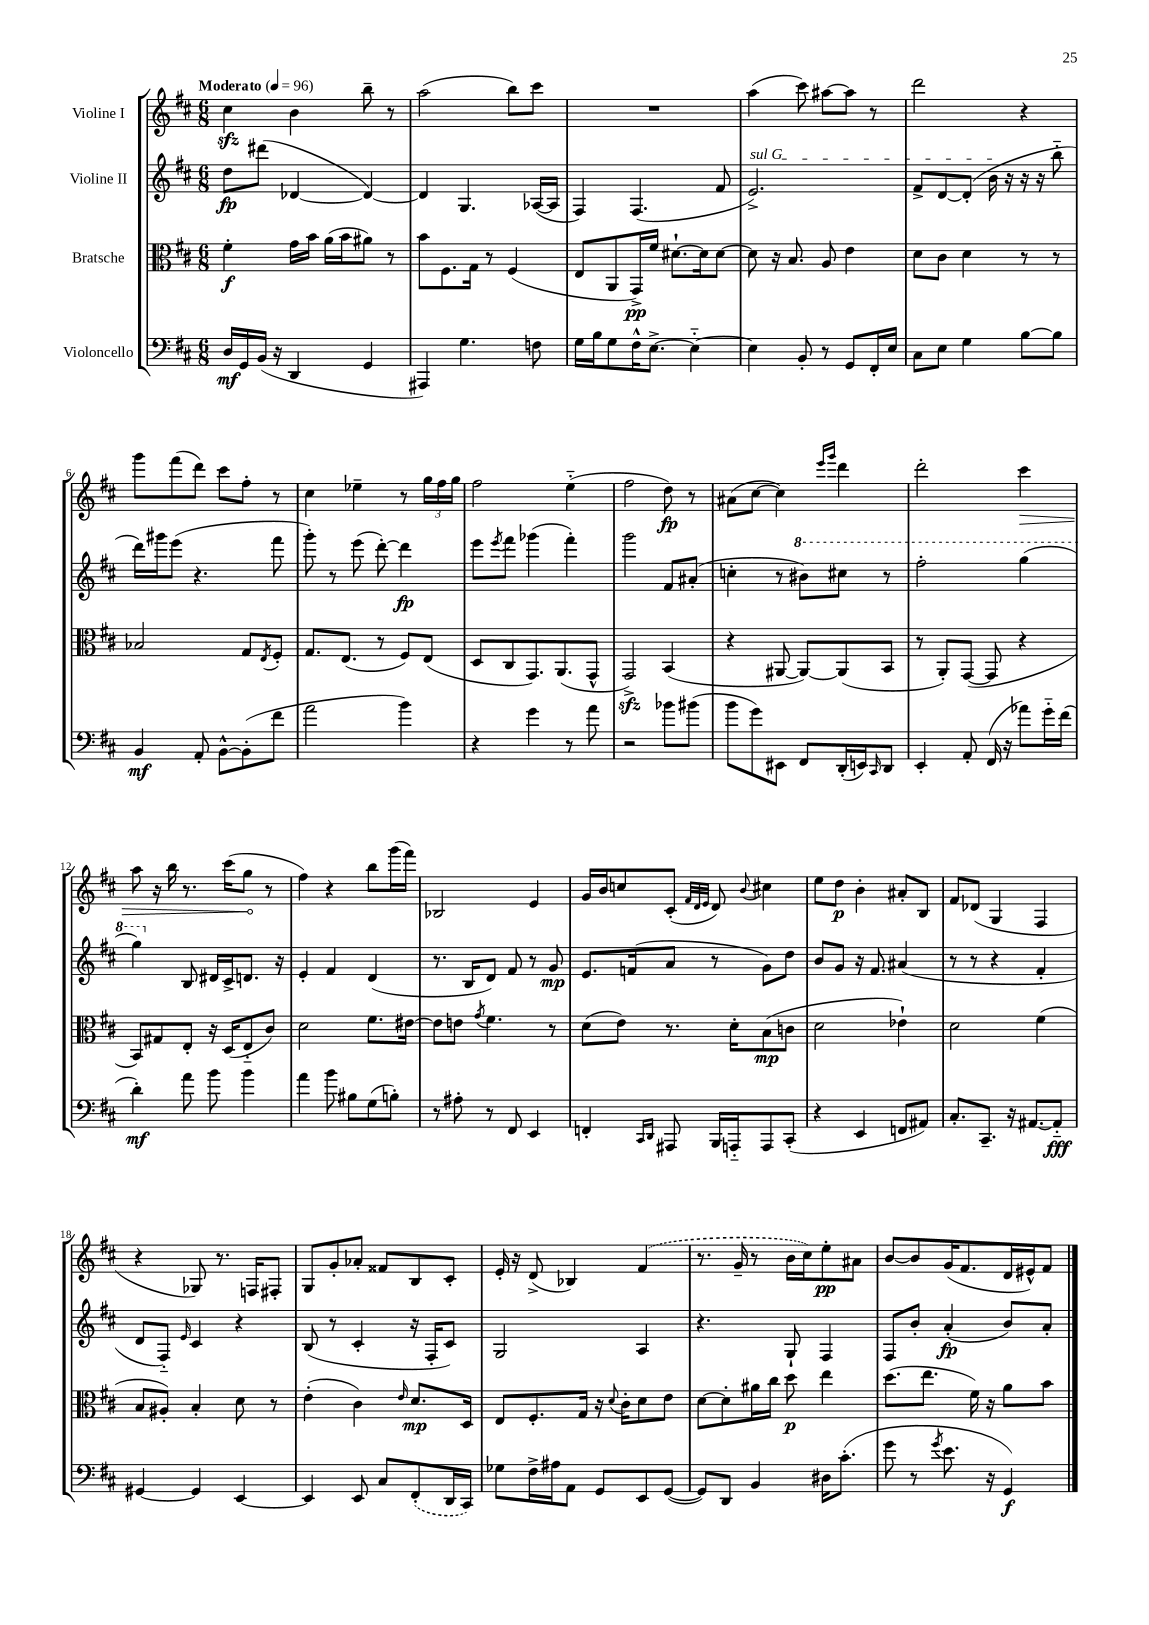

**kern	**kern	**kern	**kern
*staff4	*staff3	*staff2	*staff1
*clefF4	*clefC3	*clefG2	*clefG2
*k[f#c#]	*k[f#c#]	*k[f#c#]	*k[f#c#]
*M6/8	*M6/8	*M6/8	*M6/8
*MM96	*MM96	*MM96	*MM96
16D/LL	4f#'\	8dd\L	4cc#\
16GG/	.	.	.
(16BB/JJ	.	(8ddd#\J	.
16r	.	.	.
4DD/	16g\LL	[4d-/	4b\
.	16b\JJ	.	.
.	(16a\LL	.	.
.	16b\J	.	.
4GG/	8a#\J)	4d-/_)	8bb~\
.	8r	.	8r
=	=	=	=
4AAA#/)	8b\L	4d-/]	(2aa\
.	8.F#\	.	.
4.G\	.	4.G/	.
.	16G\Jk	.	.
.	8r	.	.
.	(4F#/	.	8bb\L)
8F\	.	([16A-/LL	8ccc#\J
.	.	16A-/]JJ	.
=	=	=	=
16G\LL	8E/L	4F#/)	2.r
16B\J	.	.	.
8G\	8AA/	.	.
16F#^^\K	16GG^/L)	(4.F#/	.
[8.E^\J	16f#/JJ	.	.
.	[8.d#`\L	.	.
4E'~\_	.	.	.
.	16d#\]k	.	.
.	[8d#\J	8f#/	.
=	=	=	=
4E\]	8d#\]	2.e^/)	(4aa\
.	16r	.	.
.	8.B/	.	.
8BB'/	.	.	8ccc#\)
8r	8A/	.	[8aa#\L
8GG/L	4e\	.	8aa#\]J
16FF#'/L	.	.	8r
16E/JJ	.	.	.
=	=	=	=
8C#\L	8d\L	8f#^/L	2ddd\
8E\J	8c#\J	[8d/	.
4G\	4d\	(8d'/]J	.
.	.	16b\	.
.	.	16r	.
[8B\L	8r	16r	4r
.	.	16r	.
8B\]J	8r	8bb'~\	.
=	=	=	=
4BB/	2B-/	16ddd\LL)	8ggg\L
.	.	16ggg#\J	.
.	.	(8eee\J	(8fff#\
8AA'/	.	4.r	8ddd\J)
[8BB^^\L	.	.	8ccc#\L
(8BB'\]	8G/L	.	8ff#'\J
.	8qE/	.	.
8f#\J	8F#'/J	8fff#\	8r
=	=	=	=
2a\	8.G/L	8ggg'\)	4cc#\
.	.	8r	.
.	(8.E/J	.	.
.	.	(8eee\	4ee-~\
.	8r	[8ddd'\)	.
4b\)	8F#/L)	4ddd\]	8r
.	(8E/J	.	24gg\LL
.	.	.	24ff#\
.	.	.	24gg\JJ
=	=	=	=
4r	8D/L	8eee\L	2ff#\
.	.	8qeee/	.
.	8C#/	8fff#\J	.
4g\	8.GG/)	(4ggg-\	.
.	(8.AA/	.	.
8r	.	4fff#'\)	(4ee'~\
8a\	8GG^^/J	.	.
=	=	=	=
2r	2GG^/)	2ggg\	2ff#\
8b-\L	(4BB/	8f#/L	8dd\)
(8b#\J	.	(8a#'/J	8r
=	=	=	=
8b\L	4r	4cc'\	(8a#\L
8g\)	.	.	[8cc#\J
8EE#\J	[8AA#/	8r	4cc#\])
8FF#/L	8AA#/_L)	8bb#\L)	.
.	.	.	16qqeee/LL
.	.	.	16qqggg/JJ
(16DD'/L	(8AA#/]	8ccc#\J	4ddd\
16EE/J)	.	.	.
16qqCC#/	.	.	.
8DD/J	8BB/J	8r	.
=	=	=	=
4EE'/	8r	2fff#'\	2ddd'\
.	8AA'/L)	.	.
8AA'/	([8GG/J	.	.
(16FF#/	8GG/]	.	.
16r	.	.	.
8a-\L)	4r	(4ggg\	4ccc#\
16g'~\L	.	.	.
(16f#\JJ	.	.	.
=	=	=	=
4d'\)	8BB/L)	4ggg\)	8aa\
.	8G#/	.	16r
.	.	.	16bb\
8a\	8E'/J	8B/	8.r
8b\	16r	16d#/LL	.
.	(16D/LK	16c#^/J	(16ccc#\LK
4b\	8E'~/	8.d/J	8gg\J
.	8c#/J)	.	8r
.	.	16r	.
=	=	=	=
4a\	2d\	4e'/	4ff#\)
8b\	.	4f#/	4r
8B#\L	.	.	.
(8G\	8.f#\L	(4d/	8bb\L
8B'\J)	.	.	(16ggg\L
.	[16e#\Jk	.	16fff#\JJ)
=	=	=	=
8r	8e#\]L	8.r	2B-/
8A#'\	8e\J	.	.
.	.	16B/LK	.
.	8qg/	.	.
8r	4.f#\	8d/J)	.
8FF#/	.	8f#/	.
4EE/	.	8r	4e/
.	8r	8g/	.
=	=	=	=
4FF'/	(8d\L	8.e/L	16g/LL
.	.	.	16b/J
.	8e\J)	.	8cc/
.	.	(16f/k	.
16qqCC#/LL	.	.	.
16qqDD/JJ	.	.	.
8AAA#/	8.r	8a/J	(8c#'/J
.	.	.	32qqf#/LLL
.	.	.	32qqd/
.	.	.	32qqe/JJJ
16BBB/LL	.	8r	8d/)
16AAA'~/J	16d'\LK	.	.
.	.	.	8qqb/
8AAA/	(8B\	8g\L)	4cc#\
(8CC#'/J	8c\J	8dd\J	.
=	=	=	=
4r	2d\	8b/L	8ee\L
.	.	8g/J	8dd\J
4EE/	.	16r	4b'\
.	.	8.f#/	.
8FF/L	4e-`\)	(4a#/	8a#'/L
8AA#/J)	.	.	8B/J
=	=	=	=
8.C#'/L	2d\	8r	8f#/L
.	.	8r	(8d-/J
8.CC#~/J	.	.	.
.	.	4r	4G/
16r	.	.	.
[8.AA#/L	.	.	.
.	(4f#\	4f#'/	4F#/
8AA#'~/]J	.	.	.
=	=	=	=
[4GG#/	8B/L	8d/L	4r
.	8A#'/J)	8F#'~/J)	.
.	.	16qqe/	.
4GG#/]	4B'/	4c#/	8G-/)
.	.	.	8.r
[4EE/	8d\	4r	.
.	.	.	16F/LK
.	8r	.	8F#'/J
=	=	=	=
4EE/]	(4e'\	(8B/	8G/L
.	.	8r	8g'/
8EE/	4c#\)	4c#'/	8a-'/J
8C#/L	.	.	8f##/L
.	16qqe/	.	.
(8FF#'/	8.d/L	16r	8B/
.	.	16F#'/LK	.
16DD/L	.	8c#/J)	8c#'/J
16CC#/JJ)	16D/Jk	.	.
=	=	=	=
8G-\L	8E/L	2G/	16e'/
.	.	.	16r
16F#^\L	8.F#'/	.	(8d^/
16A#\J	.	.	.
8AA\J	.	.	4B-/)
.	16G/Jk	.	.
8GG/L	16r	.	.
.	8qqd/	.	.
.	16c#'\LK	.	.
8EE/	8d\	4A/	(4f#/
([8GG/J	8e\J	.	.
=	=	=	=
8GG/]L)	[8d\L	4.r	8.r
8DD/J	8d'\]	.	.
.	.	.	16g~/
4BB/	16a#\L	.	8r
.	16cc#\JJ	.	.
.	8dd\	8G`/	16b\LL
.	.	.	16cc#\J)
16D#\LK	4ee\	4F#/	8ee'\
(8.c#'\J	.	.	.
.	.	.	8a#\J
=	=	=	=
8g\	(8.dd\L	8F#/L	[8b/L
8r	.	8b'/J	8b/]
.	8.ee\J	.	.
8qg/	.	.	.
8.e\	.	(4a'/	(16g/K
.	.	.	8.f#/
.	16f#\)	.	.
16r	16r	.	.
4GG/)	8a\L	8b/L)	16d/L
.	.	.	16e#^^/J)
.	8b\J	8a'/J	8f#/J
==	==	==	==
*-	*-	*-	*-
